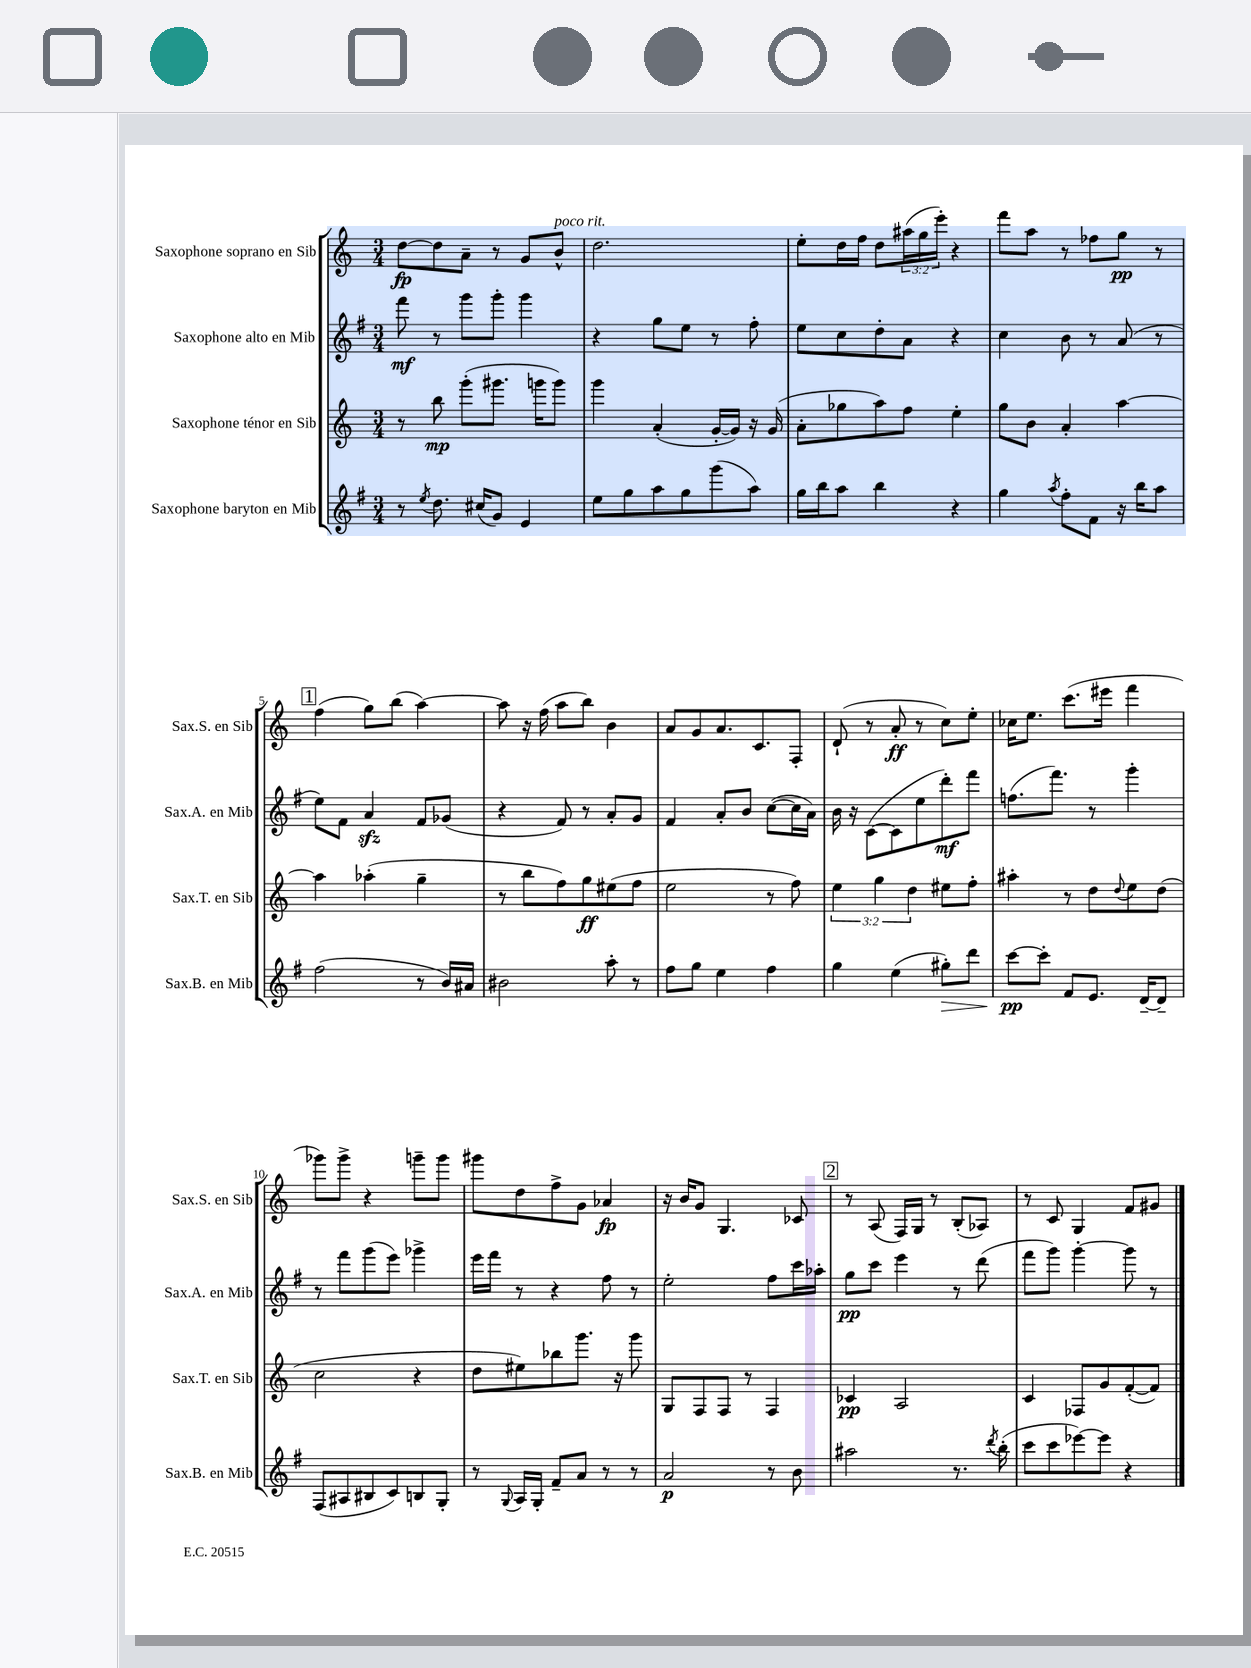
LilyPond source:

<<
\new StaffGroup <<
\new Staff = "s0" \with { instrumentName = "Saxophone soprano en Sib" shortInstrumentName = "Sax.S. en Sib" } {
    \clef treble \key c \major \numericTimeSignature \time 3/4 \override Staff.TupletNumber.text = #tuplet-number::calc-fraction-text
    d''8~\fp d''8 a'8-- r8 g'8 b'8-^^\markup { \italic "poco rit." } |
    d''2. |
    e''8-. d''16 f''16 d''8 \tuplet 3/2 { ais''16( g''16 e'''16-.) } r4 |
    f'''8 a''8 r8 fes''8 g''8\pp r8 |
    \mark \markup { \box "1" } f''4( g''8) b''8( a''4~) |
    a''8 r16 f''16( a''8 b''8) b'4 |
    a'8 g'8 a'8. c'8. f8-. |
    d'8-!( r8 a'8-.\ff r8 c''8) e''8-. |
    ces''16 e''8. c'''8.( eis'''16 f'''4 |
    ges'''8) ges'''8-> r4 g'''8-- g'''8 |
    gis'''8 d''8 f''8-> g'8 aes'4\fp |
    r16 b'16 g'8 g4. ces'8 |
    \mark \markup { \box "2" } r8 a8( f16) g16 r8 b8-.( aes8) |
    r8 c'8 g4 f'8 gis'8 \bar "|." |
}
\new Staff = "s1" \with { instrumentName = "Saxophone alto en Mib" shortInstrumentName = "Sax.A. en Mib" } {
    \clef treble \key g \major \numericTimeSignature \time 3/4
    fis'''8\mf r8 g'''8 g'''8-. g'''4 |
    r4 g''8 e''8 r8 fis''8-. |
    e''8 c''8 d''8-. a'8 r4 |
    c''4 b'8 r8 a'8( r8 |
    \mark \markup { \box "1" } e''8) fis'8 a'4\sfz fis'8 ges'8( |
    r4 fis'8) r8 a'8-. g'8 |
    fis'4 a'8-. b'8 c''8~( c''16 a'16) |
    b'16 r16 c'8~( c'8 e''8 d'''8-.\mf) fis'''8 |
    f''8.( fis'''8.) r8 g'''4-. |
    r8 fis'''8 g'''8( e'''8) ges'''4-> |
    e'''16 fis'''16 r8 r4 fis''8 r8 |
    e''2-. fis''8 c'''16 aes''16-. |
    \mark \markup { \box "2" } g''8\pp c'''8 e'''4 r8 d'''8( |
    fis'''8 g'''8) g'''4~-. g'''8 r8 \bar "|." |
}
\new Staff = "s2" \with { instrumentName = "Saxophone ténor en Sib" shortInstrumentName = "Sax.T. en Sib" } {
    \clef treble \key c \major \numericTimeSignature \time 3/4 \override Staff.TupletNumber.text = #tuplet-number::calc-fraction-text
    r8 b''8\mp g'''8-.( gis'''8. g'''16 g'''8) |
    g'''4 a'4-.( g'16~-. g'16) r16 g'16( |
    a'8-. ges''8 a''8) f''8 e''4-. |
    g''8 b'8 a'4-. a''4~ |
    \mark \markup { \box "1" } a''4 aes''4-.( g''4-- |
    r8 b''8 f''8) g''8\ff eis''8( f''8 |
    e''2 r8 f''8) |
    \tuplet 3/2 { e''4 g''4 d''4 } eis''8 f''8-. |
    ais''4-. r8 d''8 \appoggiatura { d''8 } e''8 d''8( |
    c''2 r4 |
    d''8 eis''8) bes''8 g'''8. r16 g'''8 |
    g8 f8 f8 r8 f4 |
    \mark \markup { \box "2" } ces'4\pp a2 |
    c'4 fes8 g'8 f'8~-.( f'8) \bar "|." |
}
\new Staff = "s3" \with { instrumentName = "Saxophone baryton en Mib" shortInstrumentName = "Sax.B. en Mib" } {
    \clef treble \key g \major \numericTimeSignature \time 3/4
    r8 \acciaccatura { e''8 } d''8. cis''16( g'8) e'4 |
    e''8 g''8 a''8 g''8 g'''8( a''8) |
    g''16 b''16 a''8 b''4 r4 |
    g''4 \acciaccatura { a''8 } fis''8-. fis'8 r16 b''16 a''8 |
    \mark \markup { \box "1" } fis''2( r8 b'16) ais'16 |
    bis'2 a''8-. r8 |
    fis''8 g''8 e''4 fis''4 |
    g''4 e''4( gis''8-.\>) d'''8 |
    c'''8~\pp\! c'''8-. fis'8 e'8. d'16~-- d'8-- |
    fis8( ais8 bis8 c'8) b8 g8-. |
    r8 \appoggiatura { g8 } a16 g16-. fis'8-- a'8 r8 r8 |
    a'2\p r8 b'8 |
    \mark \markup { \box "2" } ais''2 r8. \acciaccatura { d'''8 } b''16-.( |
    c'''8 c'''8 ees'''8~) ees'''8 r4 \bar "|." |
}
>>
>>
